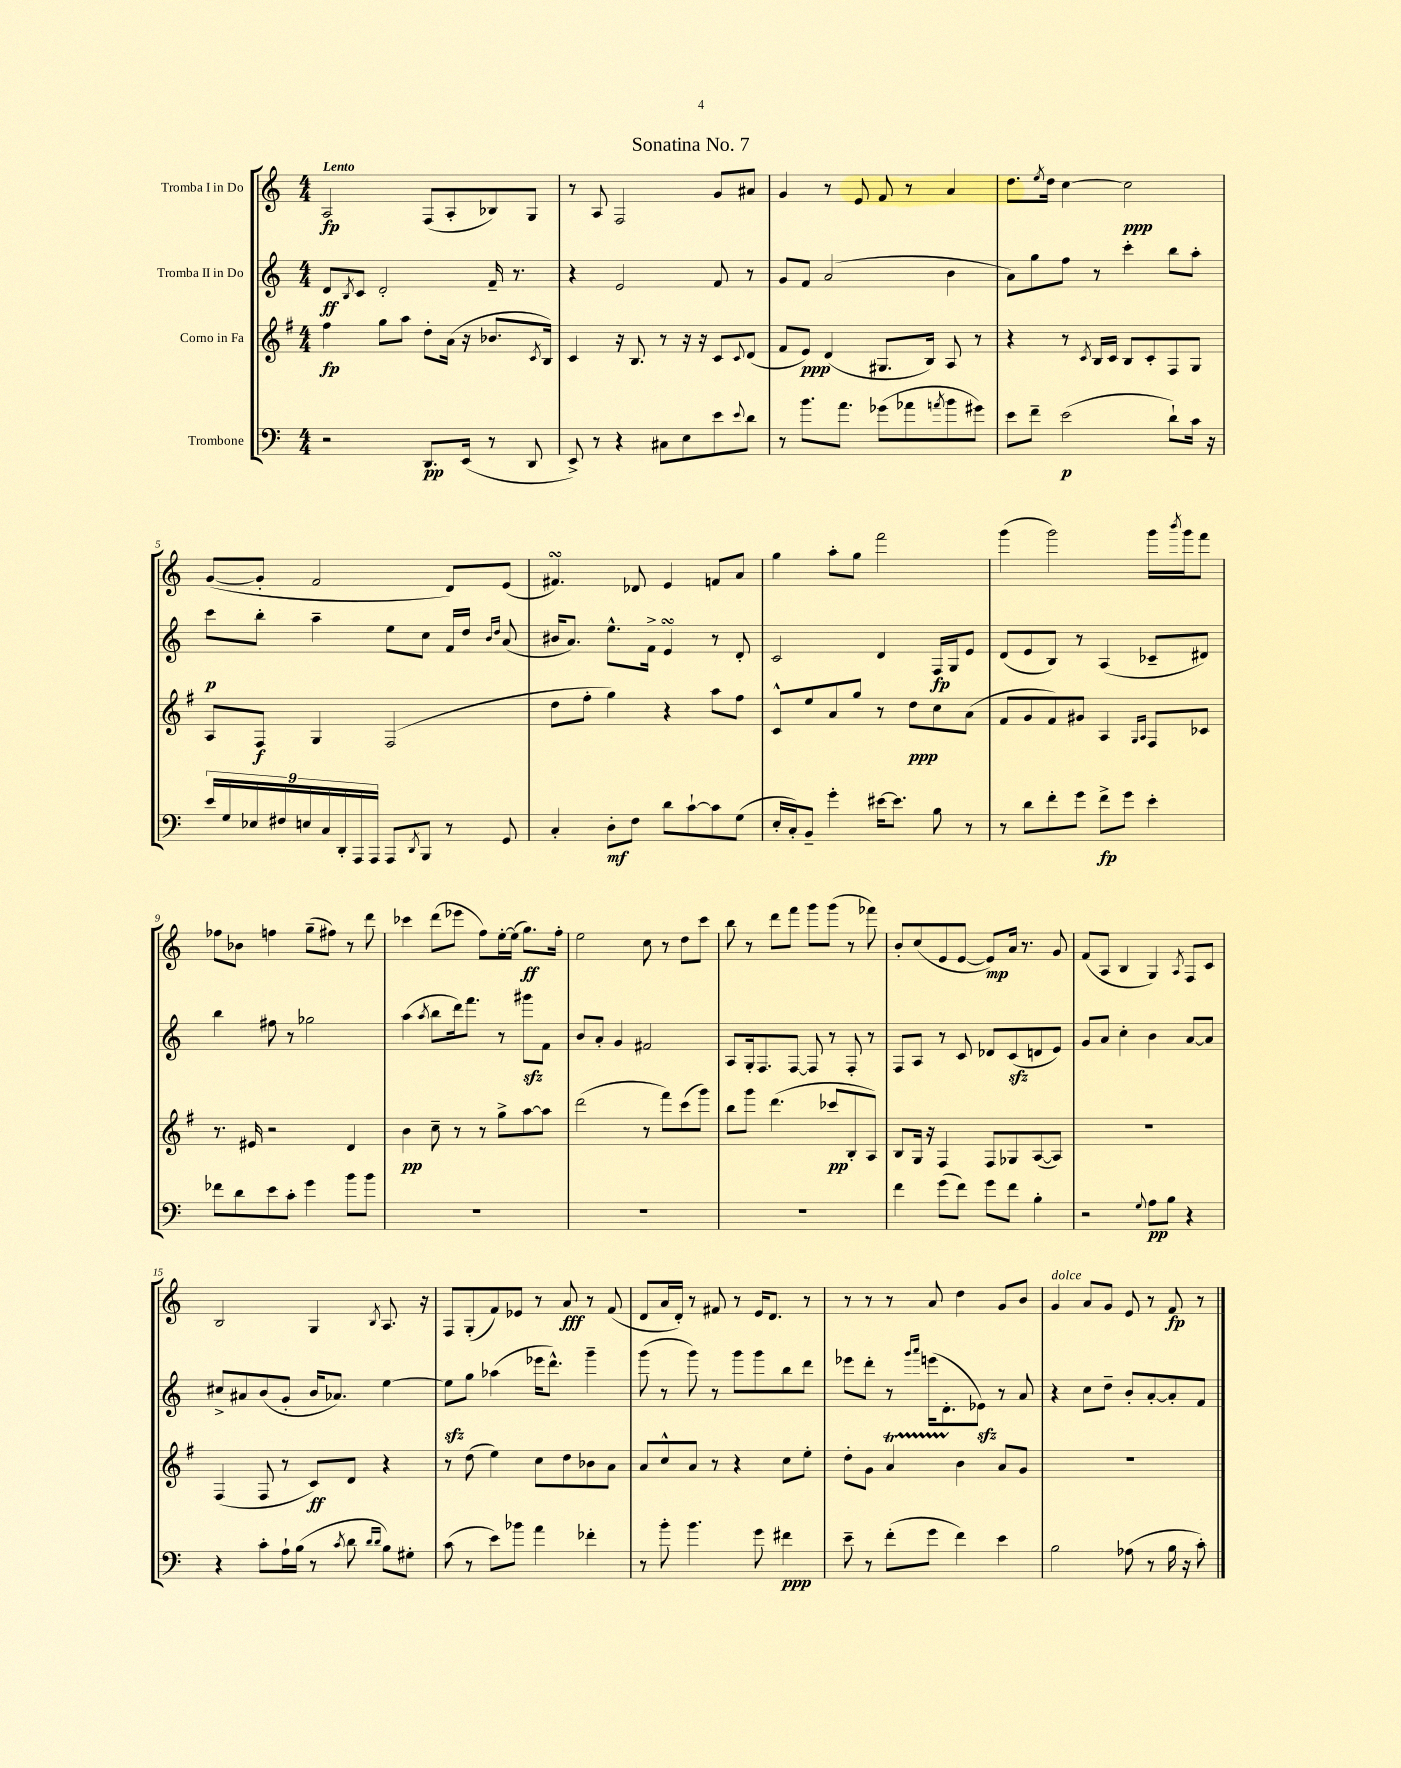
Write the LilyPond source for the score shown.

\header { title = "Sonatina No. 7" }
<<
\new StaffGroup <<
\new Staff = "s0" \with { instrumentName = "Tromba I in Do" } {
    \clef treble \key c \major \numericTimeSignature \time 4/4 \tempo "Lento"
    a2\fp f8( a8-. bes8) g8 |
    r8 a8 f2 g'8 ais'8 |
    g'4 r8 e'8 f'8 r8 a'4 |
    d''8. \acciaccatura { e''8 } d''16 c''4~ c''2\ppp |
    g'8~( g'8-. f'2 d'8) e'8( |
    fis'4.\turn) des'8 e'4 f'8 a'8 |
    g''4 a''8-. g''8 f'''2 |
    g'''4( g'''2) g'''16 \acciaccatura { b'''8 } g'''16 f'''8 |
    fes''8 bes'8 f''4 g''8--( fis''8) r8 d'''8 |
    ces'''4 d'''8( ees'''8 f''8) e''16~-. e''16( g''8.\ff) f''16-. |
    e''2 c''8 r8 d''8 c'''8 |
    b''8 r8 d'''8 f'''8 g'''8 g'''8( r8 fes'''8) |
    b'8-. c''8( e'8 e'8~ e'8\mp) a'16 r8. g'8 |
    f'8( a8 b4 g4) \acciaccatura { a8 } f8 c'8 |
    b2 g4 \acciaccatura { b8 } a8. r16 |
    f8 g8-.( f'8) ees'8 r8 a'8\fff r8 f'8( |
    d'8 a'16 d'16-.) r8 fis'8 r8 e'16 d'8. r8 |
    r8 r8 r8 a'8 d''4 g'8 b'8 |
    g'4^\markup { \italic "dolce" } a'8 g'8 e'8 r8 f'8\fp r8 \bar "|." |
}
\new Staff = "s1" \with { instrumentName = "Tromba II in Do" } {
    \clef treble \key c \major \numericTimeSignature \time 4/4
    d'8\ff \acciaccatura { b8 } c'8 d'2-. f'16-- r8. |
    r4 e'2 f'8 r8 |
    g'8 f'8 a'2( b'4 |
    a'8) g''8 f''8 r8 c'''4-. b''8 a''8-. |
    c'''8\p b''8-. a''4-- e''8 c''8 f'16 d''16 \grace { b'16 d''16 } a'8( |
    bis'16 a'8.) e''8.-^ f'16-> e'4\turn r8 d'8-. |
    c'2 d'4 f16\fp g16 e'8 |
    d'8( e'8 b8) r8 a4( ces'8-- dis'8) |
    b''4 fis''8 r8 ges''2 |
    a''4( \acciaccatura { a''8 } b''8 d'''16) f'''8. r8 gis'''8\sfz f'8 |
    b'8 a'8-. g'4 fis'2 |
    a8 g16-. f8. f8~ f8 r8 f8-. r8 |
    f8 a8 r8 c'8 des'8 c'8\sfz( d'8 e'8) |
    g'8 a'8 c''4-. b'4 a'8~ a'8 |
    cis''8-> ais'8 b'8( g'8-. b'16 aes'8.) e''4~ |
    e''8\sfz g''8 aes''4( ees'''16 d'''8.-^) g'''4-- |
    g'''8( r8 g'''8) r8 g'''8 g'''8 b''8 d'''8 |
    ees'''8 d'''8-. r8 \grace { g'''16 a'''16 } e'''16( d'8.-. ees'8\sfz) r8 a'8 |
    r4 c''8 d''8-- b'8-. a'8~-. a'8-. f'8 \bar "|." |
}
\new Staff = "s2" \with { instrumentName = "Corno in Fa" } {
    \clef treble \key g \major \numericTimeSignature \time 4/4
    fis''4\fp g''8 a''8 d''8-. a'16( r16 bes'8. \acciaccatura { c'8 } b16) |
    c'4 r16 b8. r8 r16 r16 c'8 \appoggiatura { c'8 } d'8( |
    fis'8 e'8\ppp) d'4( gis8. b16) a8 r8 |
    r4 r8 \acciaccatura { c'8 } b16 c'16 b8 c'8-. fis8 g8 |
    a8 fis8\f g4 fis2( |
    d''8 fis''8-. g''4) r4 a''8 fis''8 |
    c'8-^ e''8 a'8 g''8 r8 d''8\ppp c''8 a'8( |
    fis'8 g'8 fis'8) gis'8 a4 \grace { g16 a16 } fis8 ces'8 |
    r8. eis'16 r2 d'4 |
    b'4\pp c''8-- r8 r8 g''8-> a''8~ a''8 |
    d'''2( r8 fis'''8) c'''8( g'''8) |
    b''8 g'''8 d'''4.( ces'''8\pp b8-. a8) |
    b8 g16 r16 fis4 fis8 ges8 a8~( a8) |
    R1 |
    fis4( fis8 r8 c'8\ff) d'8 r4 |
    r8 d''8( e''4) c''8 d''8 bes'8 a'8 |
    a'8 c''8-^ a'8 r8 r4 c''8 e''8-. |
    d''8-. g'8 a'4\startTrillSpan b'4\stopTrillSpan a'8 g'8 |
    R1 \bar "|." |
}
\new Staff = "s3" \with { instrumentName = "Trombone" } {
    \clef bass \key c \major \numericTimeSignature \time 4/4
    r2 d,8.\pp e,16( r8 d,8 |
    e,8->) r8 r4 cis8 e8 e'8 \appoggiatura { e'8 } d'8 |
    r8 b'8. a'8. ges'8( aes'8 \acciaccatura { a'8 } b'8 gis'8) |
    e'8 f'8-- e'2\p( d'8-!) c'16 r16 |
    \tuplet 9/8 { e'16 g16 ees16 fis16 e16 c16 d,16-. a,,16 a,,16 } a,,8 \acciaccatura { d,8 } b,,8 r8 g,8 |
    c4-. d8-.\mf f8 d'8 c'8~-! c'8 g8( |
    e16-. c16-.) b,8-- g'4-. eis'16~ eis'8. b8 r8 |
    r8 d'8 f'8-. g'8 f'8->\fp g'8 e'4-. |
    fes'8 d'8 e'8 c'8-. g'4 b'8 b'8 |
    R1 |
    R1 |
    R1 |
    f'4 g'8( f'8) g'8 f'8 b4-. |
    r2 \appoggiatura { g8 } a8\pp b8 r4 |
    r4 c'8-. a16-! b16( r8 \acciaccatura { c'8 } d'8 \grace { d'16 d'16 } b8) gis8-. |
    c'8( r8 e'8) bes'8 a'4 fes'4-. |
    r8 b'8-. b'4. g'8 fis'4\ppp |
    e'8-- r8 f'8-.( g'8 f'4) e'4 |
    b2 aes8( r8 b16 r16 c'8-.) \bar "|." |
}
>>
>>
